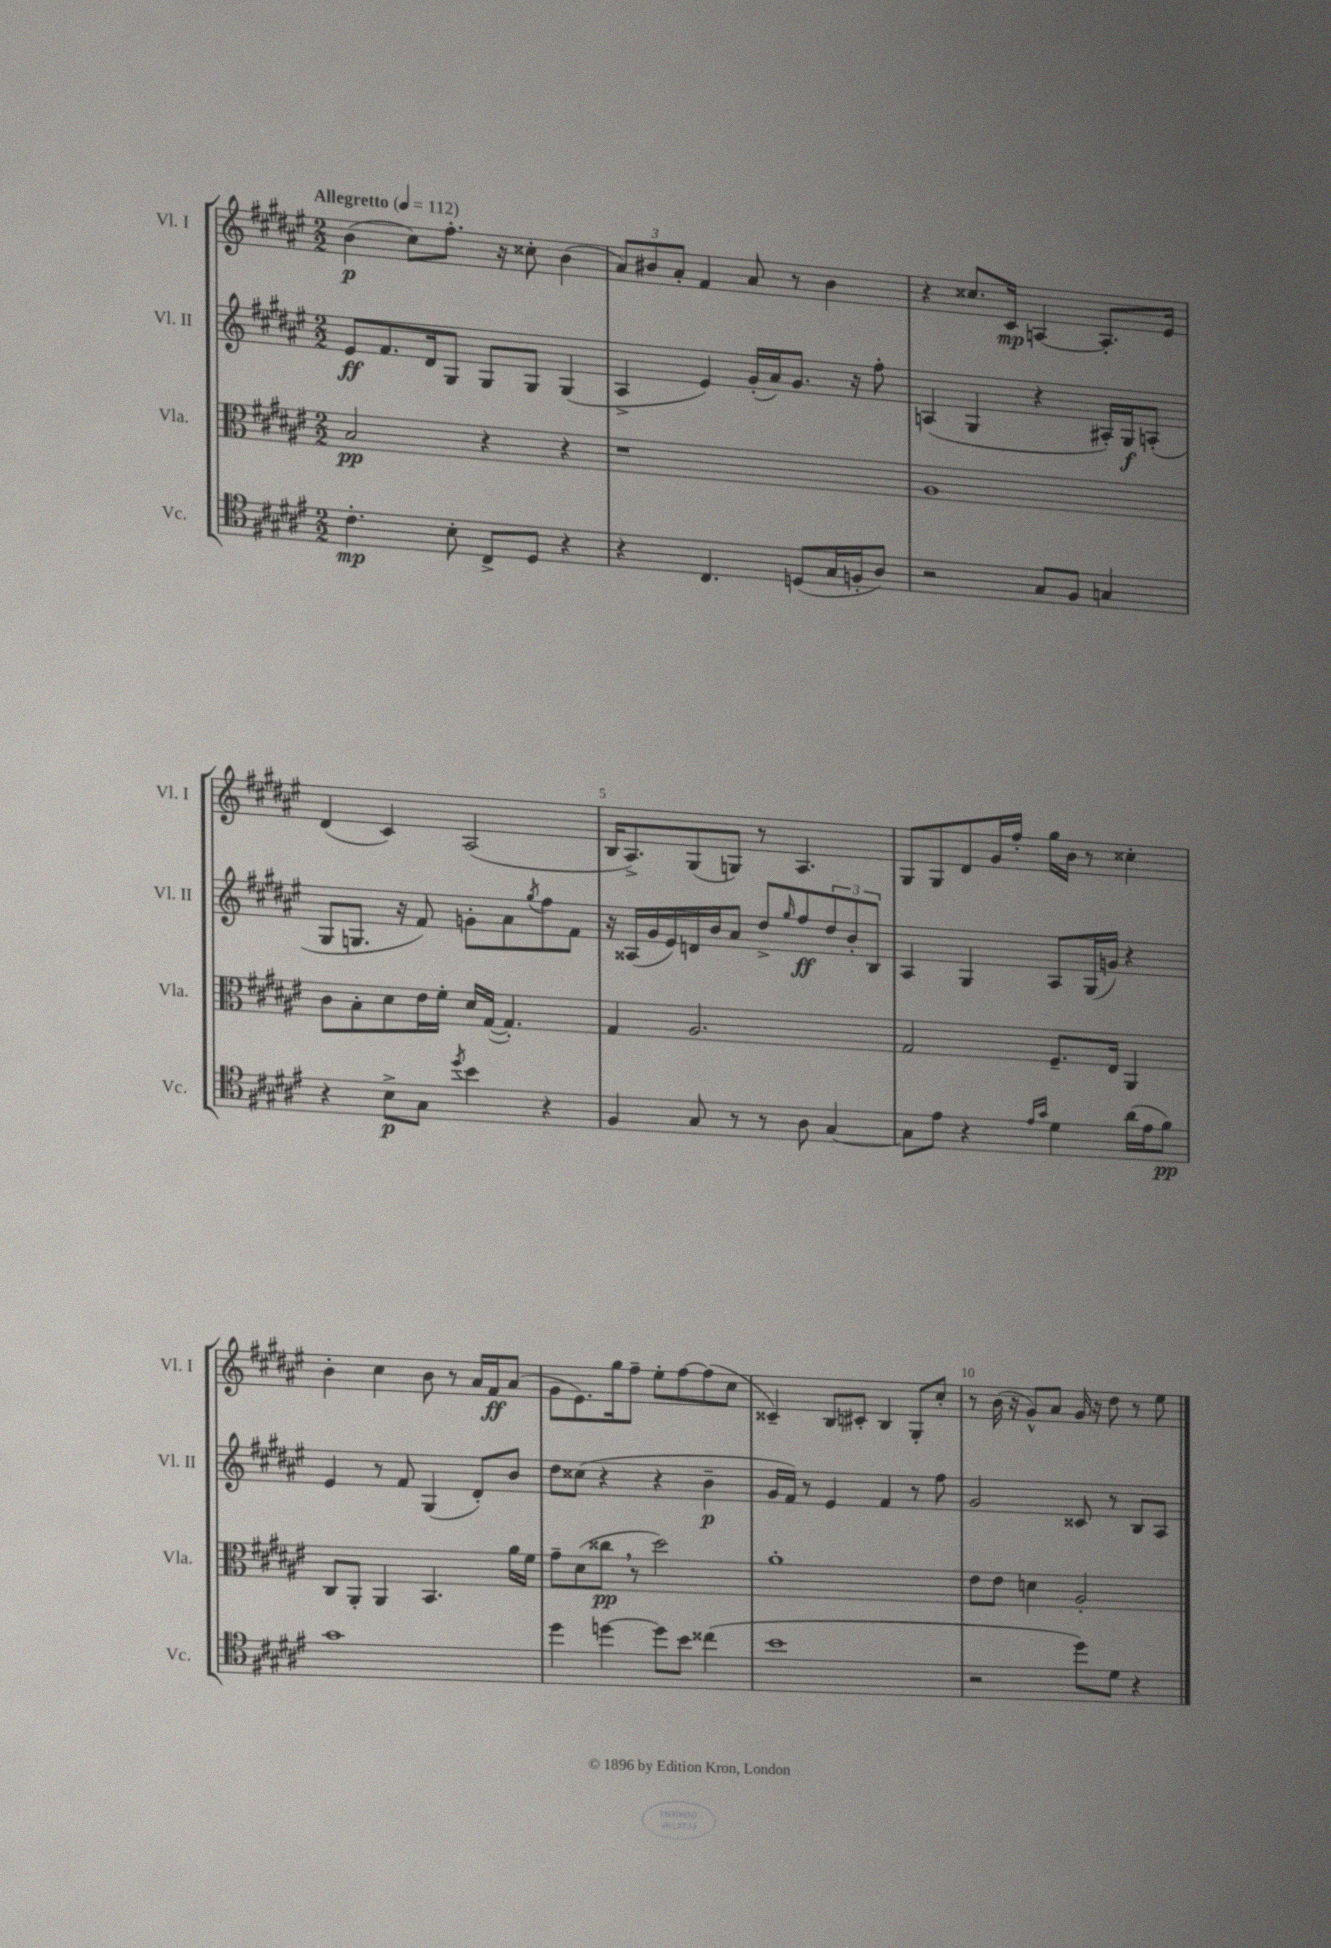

**kern	**dynam	**kern	**dynam	**kern	**dynam	**kern	**dynam
*part4	*part4	*part3	*part3	*part2	*part2	*part1	*part1
*staff4	*staff4	*staff3	*staff3	*staff2	*staff2	*staff1	*staff1
*I"Vc.	*	*I"Vla.	*	*I"Vl. II	*	*I"Vl. I	*
*I'Vc.	*	*I'Vla.	*	*I'Vl. II	*	*I'Vl. I	*
*clefC4	*	*clefC3	*	*clefG2	*	*clefG2	*
*k[f#c#g#d#a#e#]	*	*k[f#c#g#d#a#e#]	*	*k[f#c#g#d#a#e#]	*	*k[f#c#g#d#a#e#]	*
*M2/2	*	*M2/2	*	*M2/2	*	*M2/2	*
*MM112	*	*MM112	*	*MM112	*	*MM112	*
=1	=1	=1	=1	=1	=1	=1	=1
!	!	!	!	!	!	!LO:TX:a:B:t=Allegretto	!
4.c#'\	mp	2B/	pp	8e#/L	ff	(4b\	p
.	.	.	.	8.f#/	.	.	.
.	.	.	.	.	.	8cc#\L)	.
.	.	.	.	16d#/k	.	.	.
8B'\	.	.	.	8G#/J	.	8.ff#'\J	.
8C#^/L	.	4r	.	8G#/L	.	.	.
.	.	.	.	.	.	16r	.
8D#/J	.	.	.	8G#/J	.	8cc##X'\	.
4r	.	4r	.	(4G#/	.	(4b\	.
=2	=2	=2	=2	=2	=2	=2	=2
4r	.	1r	.	4A#^/	.	12a#/L)	.
.	.	.	.	.	.	12b#X/	.
.	.	.	.	.	.	12a#'/J	.
4.C#/	.	.	.	4e#/)	.	4f#/	.
.	.	.	.	(16g#'/LL	.	8a#/	.
.	.	.	.	16a#/J)	.	.	.
(8Dn/L	.	.	.	8.g#/J	.	8r	.
16G#/L	.	.	.	.	.	4b#\	.
16Fn'/J	.	.	.	16r	.	.	.
8A#/J)	.	.	.	8ff#'\	.	.	.
=3	=3	=3	=3	=3	=3	=3	=3
2r	.	1A#	.	(4An/	.	4r	.
.	.	.	.	4G#/	.	8.cc##X/L	.
.	.	.	.	.	.	16c#/Jk	mp
8G#/L	.	.	.	4r	.	[4An/	.
8F#/J	.	.	.	.	.	.	.
4Gn/	.	.	.	16A#X'/LL)	.	8.A'/L]	.
.	.	.	.	16G#/J	f	.	.
.	.	.	.	(8An'/J	.	.	.
.	.	.	.	.	.	16e#/Jk	.
!!LO:LB:g=z
=4	=4	=4	=4	=4	=4	=4	=4
4r	.	8c#\L	.	8G#/L	.	(4d#/	.
.	.	8B'\	.	8.Gn/J	.	.	.
8B^\L	p	8d#\	.	.	.	4c#/)	.
.	.	.	.	16r	.	.	.
8G#\J	.	16e#\L	.	8f#/)	.	.	.
.	.	16f#'\JJ	.	.	.	.	.
8qdd#/	.	.	.	.	.	.	.
4b\	.	16d#/LL	.	8gn'\L	.	(2A#/	.
.	.	([16G#/JJ	.	.	.	.	.
.	.	4.G#'/])	.	8a#\	.	.	.
.	.	.	.	8qgg#/	.	.	.
4r	.	.	.	8ff#\	.	.	.
.	.	.	.	8f#\J	.	.	.
=5	=5	=5	=5	=5	=5	=5	=5
4F#/	.	4G#/	.	16r	.	16B/KL	.
.	.	.	.	(16A##X/LL	.	8.A#^/)	.
.	.	.	.	16g#/	.	.	.
.	.	.	.	16e#/)	.	.	.
8G#/	.	2.A#/	.	16dn/	.	(8G#/	.
.	.	.	.	16b/J	.	.	.
8r	.	.	.	8a#/J	.	8Gn/J)	.
8r	.	.	.	8dd#^/L	.	8r	.
.	.	.	.	16qqgg#/	.	.	.
8A#\	.	.	.	8ff#/	ff	4.A#/	.
[4G#/	.	.	.	12dd#/	.	.	.
.	.	.	.	12b'/	.	.	.
.	.	.	.	12B/J	.	.	.
=6	=6	=6	=6	=6	=6	=6	=6
8G#\L]	.	2G#/	.	4A#/	.	8G#/L	.
8e#\J	.	.	.	.	.	8G#/	.
4r	.	.	.	4G#/	.	8d#/	.
.	.	.	.	.	.	16g#/L	.
.	.	.	.	.	.	16ff#'/JJ	.
16qqe#/LL	.	.	.	.	.	.	.
16qqg#/JJ	.	.	.	.	.	.	.
4d#\	.	8.F#~/L	.	8A#/L	.	16gg#\LL	.
.	.	.	.	.	.	16b\JJ	.
.	.	.	.	(16G#/L	.	8r	.
.	.	16E#/Jk	.	16gn/JJ)	.	.	.
(16a#\LL	.	4AA#/	.	4r	.	4cc##X'\	.
16e#\J	.	.	.	.	.	.	.
8f#\J)	pp	.	.	.	.	.	.
!!LO:LB:g=z
=7	=7	=7	=7	=7	=7	=7	=7
1g#	.	8C#/L	.	4e#/	.	4b'\	.
.	.	8AA#'/J	.	.	.	.	.
.	.	4AA#/	.	8r	.	4cc#\	.
.	.	.	.	8f#/	.	.	.
.	.	4.BB/	.	(4G#/	.	8b\	.
.	.	.	.	.	.	8r	.
.	.	.	.	8d#'/L)	.	16a#/LL	.
.	.	.	.	.	.	16f#/J	ff
.	.	16a#\LL	.	8b/J	.	(8a#/J	.
.	.	16f#\JJ	.	.	.	.	.
=8	=8	=8	=8	=8	=8	=8	=8
4dd#\	.	8g#~\L	.	8dd#\L	.	8g#\L	.
.	.	(8d#\	.	(8cc##X\J	.	8.e#\)	.
[4ddn\	.	8cc##X,\J	pp	4r	.	.	.
.	.	.	.	.	.	16gg#\k	.
.	.	8r	.	.	.	8ff#~\J	.
8dd\L]	.	2dd#\)	.	4r	.	8ee#'\L	.
8b\J	.	.	.	.	.	[8ff#\	.
(4cc##X\	.	.	.	4b~\	p	(8ff#\]	.
.	.	.	.	.	.	8cc#\J	.
=9	=9	=9	=9	=9	=9	=9	=9
1b	.	1a#'	.	16g#/LL	.	4c##X~/)	.
.	.	.	.	16f#/JJ)	.	.	.
.	.	.	.	8r	.	.	.
.	.	.	.	4e#/	.	8B/L	.
.	.	.	.	.	.	8c#X'/J	.
.	.	.	.	4f#/	.	4B/	.
.	.	.	.	8r	.	8G#'/L	.
.	.	.	.	8ff#\	.	8cc#'/J	.
=10	=10	=10	=10	=10	=10	=10	=10
2r	.	8e#\L	.	2g#/	.	8r	.
.	.	8e#\J	.	.	.	(16b\	.
.	.	.	.	.	.	16r	.
.	.	4dn\	.	.	.	8g#^^/L)	.
.	.	.	.	.	.	8a#/J	.
8dd#\L)	.	2A#'/	.	8c##X/	.	16g#/	.
.	.	.	.	.	.	16r	.
8d#\J	.	.	.	8r	.	8dd#\	.
4r	.	.	.	8B/L	.	8r	.
.	.	.	.	8A#/J	.	8ee#\	.
==	==	==	==	==	==	==	==
*-	*-	*-	*-	*-	*-	*-	*-
